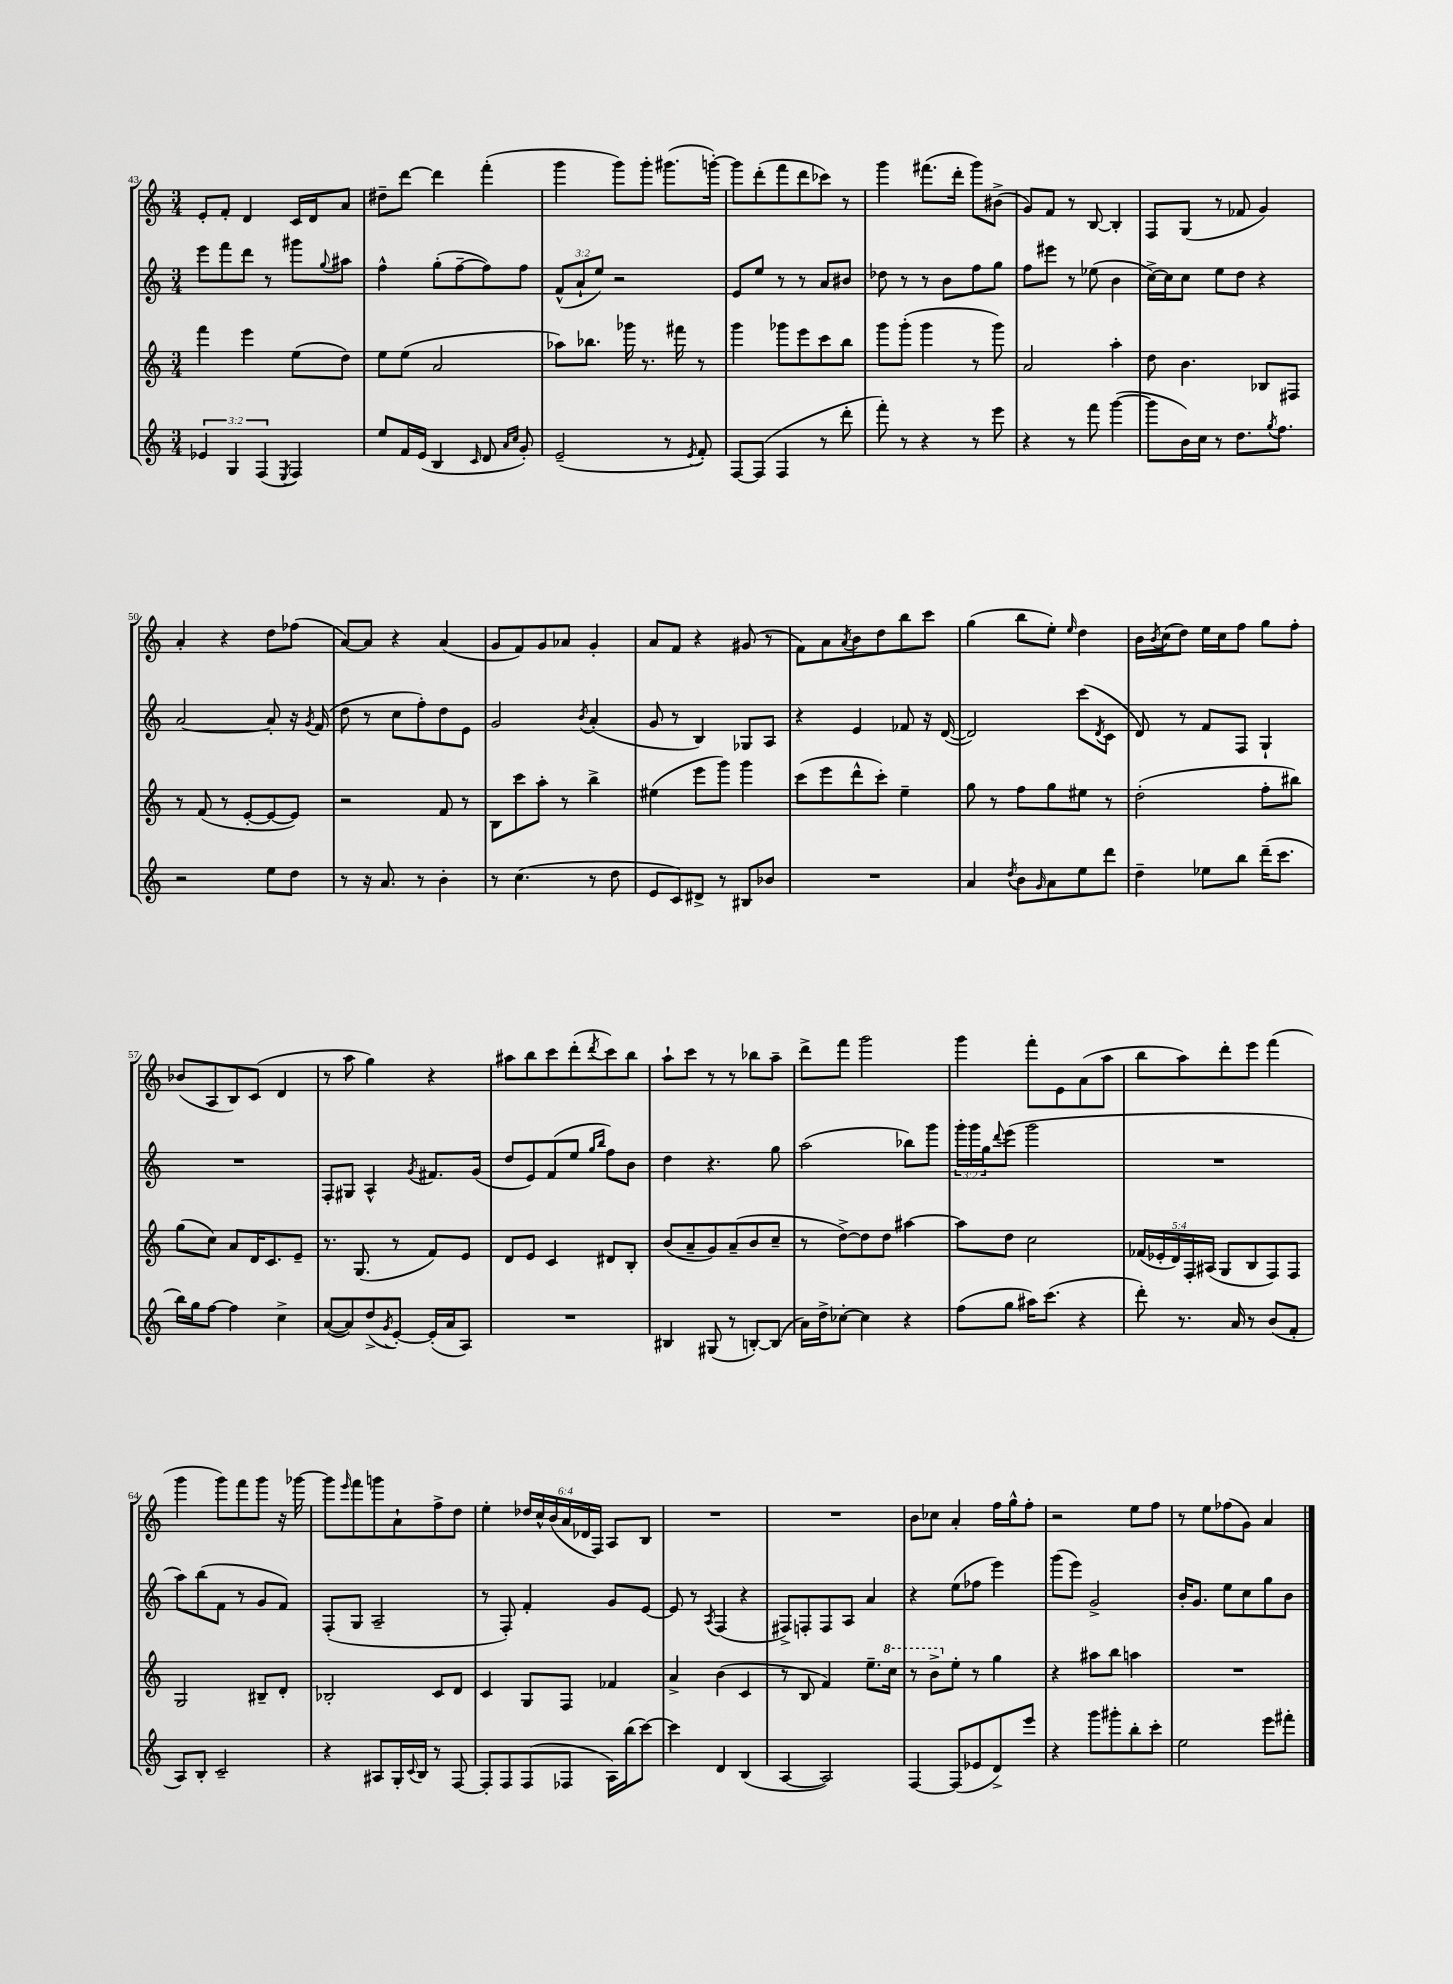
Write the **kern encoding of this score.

**kern	**kern	**kern	**kern
*staff4	*staff3	*staff2	*staff1
*clefG2	*clefG2	*clefG2	*clefG2
*k[]	*k[]	*k[]	*k[]
*M3/4	*M3/4	*M3/4	*M3/4
6e-/	4fff\	8eee\L	8e'/L
.	.	8fff\	8f'/J
6G/	.	.	.
.	4eee\	8ddd\J	4d/
(6F/	.	.	.
.	.	8r	.
8qE/	.	.	.
4F/)	(8ee\L	8ggg#\L	16c/LL
.	.	.	16d/J
.	.	8qqgg/	.
.	8dd\J)	8aa#\J	8a/J
=	=	=	=
8ee/L	8ee\L	4ff^^\	8dd#~\L
16f/L	(8ee\J	.	[8ddd\J
(16e/JJ	.	.	.
4B/	2a/	(8gg'\L	4ddd\]
.	.	[8ff~\	.
16qqc/	.	.	.
8d/	.	8ff\])	(4fff'\
16qqa/LL	.	.	.
16qqcc/JJ	.	.	.
8g'/)	.	8ff\J	.
=	=	=	=
(2e~/	8aa-\L)	(12f^^/L	4ggg\
.	.	12a`/	.
.	8.bb-\J	.	.
.	.	12ee/J)	.
.	.	2r	8ggg\L)
.	16ggg-\	.	.
.	8.r	.	8ggg'\J
8r	.	.	(8.ggg#\L
.	16fff#\	.	.
8qe/	.	.	.
8f'/)	8r	.	.
.	.	.	[16ggg'\Jk)
=	=	=	=
[8F/L	4ggg\	8e/L	8ggg\]L
(8F/]J	.	8ee/J	(8ddd'\
4F/	8ggg-\L	8r	8fff\
.	8eee\	8r	8ddd\
8r	8ccc\	8a/L	8ccc-\J)
8ddd'\	8bb\J	8b#/J	8r
=	=	=	=
8fff'\)	8ggg\L	8dd-\	4ggg\
8r	(8ggg'\J	8r	.
4r	4ggg\	8r	(8.fff#\L
.	.	8b\L	.
.	.	.	16ddd'\Jk
8r	8r	8ff\	8ggg\L)
8eee\	8ggg\)	8gg\J	(8b#^\J
=	=	=	=
4r	2a/	8ff\L	8g/L)
.	.	8eee#\J	8f/J
8r	.	8r	8r
8fff\	.	(8ee-\	[8B/
([4ggg\	4aa'\	4b\	4B'/]
=	=	=	=
8ggg\]L	8dd\	[16cc^\LL)	8F/L
.	.	16cc\]J	.
16b\L)	4.b\	8cc\J	(8G/J
16cc\JJ	.	.	.
8r	.	8ee\L	8r
8.dd\L	.	8dd\J	8f-/
.	8B-/L	4r	4g/)
8qgg/	.	.	.
8.ff\J	.	.	.
.	8F#/J	.	.
=	=	=	=
2r	8r	[2a/	4a'/
.	(8f/	.	.
.	8r	.	4r
.	[8e'/L	.	.
8ee\L	8e/_	8a'/]	8dd\L
8dd\J	8e/]J)	16r	(8ff-\J
.	.	8qg/	.
.	.	(16f/	.
=	=	=	=
8r	2r	8dd\	[8a/L)
16r	.	8r	8a/]J
8.a/	.	.	.
.	.	8cc\L	4r
8r	.	8ff'\)	.
4b'\	8f/	8dd\	(4a/
.	8r	8e\J	.
=	=	=	=
8r	8B\L	2g/	8g/L
(4.cc\	8ccc\	.	8f/)
.	8aa'\J	.	8g/
.	8r	.	8a-/J
.	.	8qb/	.
8r	4bb^\	(4a'/	4g'/
8dd\	.	.	.
=	=	=	=
8e/L	(4ee#\	8g/	8a/L
8c/)	.	8r	8f/J
8d#^/J	8eee\L	4B/)	4r
8r	8ggg\J)	.	.
8B#/L	4ggg\	8G-/L	(8g#/
8b-/J	.	8A/J	8r
=	=	=	=
2.r	(8ccc\L	4r	8f\L)
.	8eee\	.	8a\
.	.	.	8qa/
.	8ddd^^\	4e/	8b\
.	8ccc'\J)	.	8dd\
.	4ee~\	8f-/	8bb\
.	.	16r	8ccc\J
.	.	([16d/	.
=	=	=	=
4a/	8gg\	2d/])	(4gg\
.	8r	.	.
8qdd/	.	.	.
8b\L	8ff\L	.	8bb\L
16qqg/	.	.	.
8a\	8gg\	.	8ee'\J)
.	.	.	16qqee/
8ee\	8ee#\J	(8ccc\L	4dd\
.	.	8qd/	.
8ddd\J	8r	8c\J	.
=	=	=	=
4dd~\	(2dd'\	8d/)	16b\LL
.	.	.	8qb/
.	.	.	(16cc\J
.	.	8r	8dd\J)
8ee-\L	.	8f/L	16ee\LL
.	.	.	16cc\J
8bb\J	.	8F/J	8ff\J
(16ddd~\LK	8ff'\L	4G`/	8gg\L
8.ccc\J	.	.	.
.	8bb#\J)	.	8ff'\J
=	=	=	=
16bb\LL)	(8gg\L	2.r	(8b-/L
16gg\J	.	.	.
[8ff\J	8cc\J)	.	8A/
4ff\]	8a/L	.	8B/)
.	16d/K	.	(8c/J
.	8.c/	.	.
4cc^\	.	.	4d/
.	8e~/J	.	.
=	=	=	=
([8a/L	8.r	8F'/L	8r
8a/])	.	8G#/J	8aa\
.	(8.G/	.	.
(8dd^/	.	4A^^/	4gg\)
8qg/	.	.	.
[8e'/J)	8r	.	.
.	.	8qg/	.
(16e'/]LL	8f/L)	8.f#/L	4r
16a/J	.	.	.
8A/J)	8e/J	.	.
.	.	(16g/Jk	.
=	=	=	=
2.r	8d/L	8dd/L	8aa#\L
.	8e/J	8e/)	8bb\
.	4c/	(8f/	8ccc\
.	.	8ee/J	(8ddd'\
.	.	16qqgg/LL	.
.	.	16qqbb/JJ	8qddd/
.	8d#/L	8ff\L)	8ccc\)
.	8B'/J	8b\J	8bb\J
=	=	=	=
4B#/	(8b/L	4dd\	8aa`\L
.	8a~/	.	8ccc\J
(8G#/	8g/)	4.r	8r
8r	(8a~/	.	8r
[8B'/L)	8b/	.	8bb-\L
(8B/]J	8cc~/J	8gg\	8aa~\J
=	=	=	=
16a\LL)	8r	(2aa\	8ddd^\L
16dd^\J	.	.	.
[8cc-'\J	[8dd^\L)	.	8fff\J
4cc-\]	8dd\]	.	2ggg\
.	8dd\J	.	.
4r	[4aa#\	8bb-\L)	.
.	.	8ggg\J	.
=	=	=	=
(8ff\L	8aa#\]L	24ggg'\LL	4ggg\
.	.	24ggg\	.
.	.	24gg\J	.
.	.	8qqddd/	.
8gg\J	8dd\J	(8eee\J	.
16aa#\LK)	2cc\	2ggg\	8fff'\L
(8.ccc\J	.	.	.
.	.	.	8e\
4r	.	.	(8a\
.	.	.	8aa\J
=	=	=	=
8ddd'\)	(20f-/LL	2.r	8bb\L
.	20e-'/	.	.
.	20d/)	.	.
8.r	.	.	8aa\)
.	20F'/	.	.
.	(20A#/JJ	.	.
.	8G/L	.	8ddd'\
16a/	.	.	.
8r	8B/	.	8eee\J
(8b/L	8F/)	.	(4fff\
8f'/J	8F/J	.	.
=	=	=	=
8A/L)	2G/	8aa\L)	4ggg\
8B'/J	.	(8bb\	.
2c~/	.	8f\J	8ggg\L)
.	.	8r	8fff\
.	8B#~/L	8g/L	8ggg\J
.	8d'/J	8f/J)	16r
.	.	.	[16ggg-\
=	=	=	=
4r	2B-'/	(8F'/L	8ggg-\]L
.	.	.	16qqeee/
.	.	8G/J	8fff\
8A#/L	.	2A~/	8ggg\
16G'/L	.	.	8a`\
8qqc/	.	.	.
16B/JJ	.	.	.
8r	8c/L	.	8ff^\
[8F/	8d/J	.	8dd\J
=	=	=	=
8F'/]L	4c/	8r	4ee'\
8F/	.	8F'/)	.
(8F/	8G/L	4f'/	24dd-/LL
.	.	.	24cc^^/
.	.	.	(24b/
8F-/J	8F/J	.	24a/
.	.	.	24d-/
.	.	.	24F/JJ)
16A\LL)	4f-/	8g/L	8A/L
(16bb\J	.	.	.
[8ccc\J)	.	[8e/J	8B/J
=	=	=	=
4ccc\]	4a^/	8e/]	2.r
.	.	8r	.
.	.	8qA/	.
4d/	(4b\	(4F/	.
(4B/	4c/	4r	.
=	=	=	=
[4A/	8r	8F#^/L)	2.r
.	8B/	8F'/	.
2A/])	4f/)	8F/	.
.	.	8A/J	.
.	8.ee~\L	4a/	.
.	16ccc\Jk	.	.
=	=	=	=
[4F/	8r	4r	8b\L
.	8bb^\L	.	8cc-\J
(8F/]L	8ee'\J	(8ee\L	4a'/
8e-/	8r	8ff-\J	.
8d^/)	4gg\	4eee\)	16ff\LL
.	.	.	16gg^^\J
8eee/J	.	.	8ff'\J
=	=	=	=
4r	4r	(8ggg\L	2r
.	.	8eee\J)	.
8ggg\L	8aa#\L	2g^/	.
8ggg#'\	8bb\J	.	.
8bb'\	4aa\	.	8ee\L
8ccc'\J	.	.	8ff\J
=	=	=	=
2ee\	2.r	16b'/LK	8r
.	.	8.g/J	.
.	.	.	8ee\L
.	.	8ee\L	(8ff-\
.	.	8cc\	8g\J)
8eee\L	.	8gg\	4a/
8fff#'\J	.	8b\J	.
==	==	==	==
*-	*-	*-	*-
